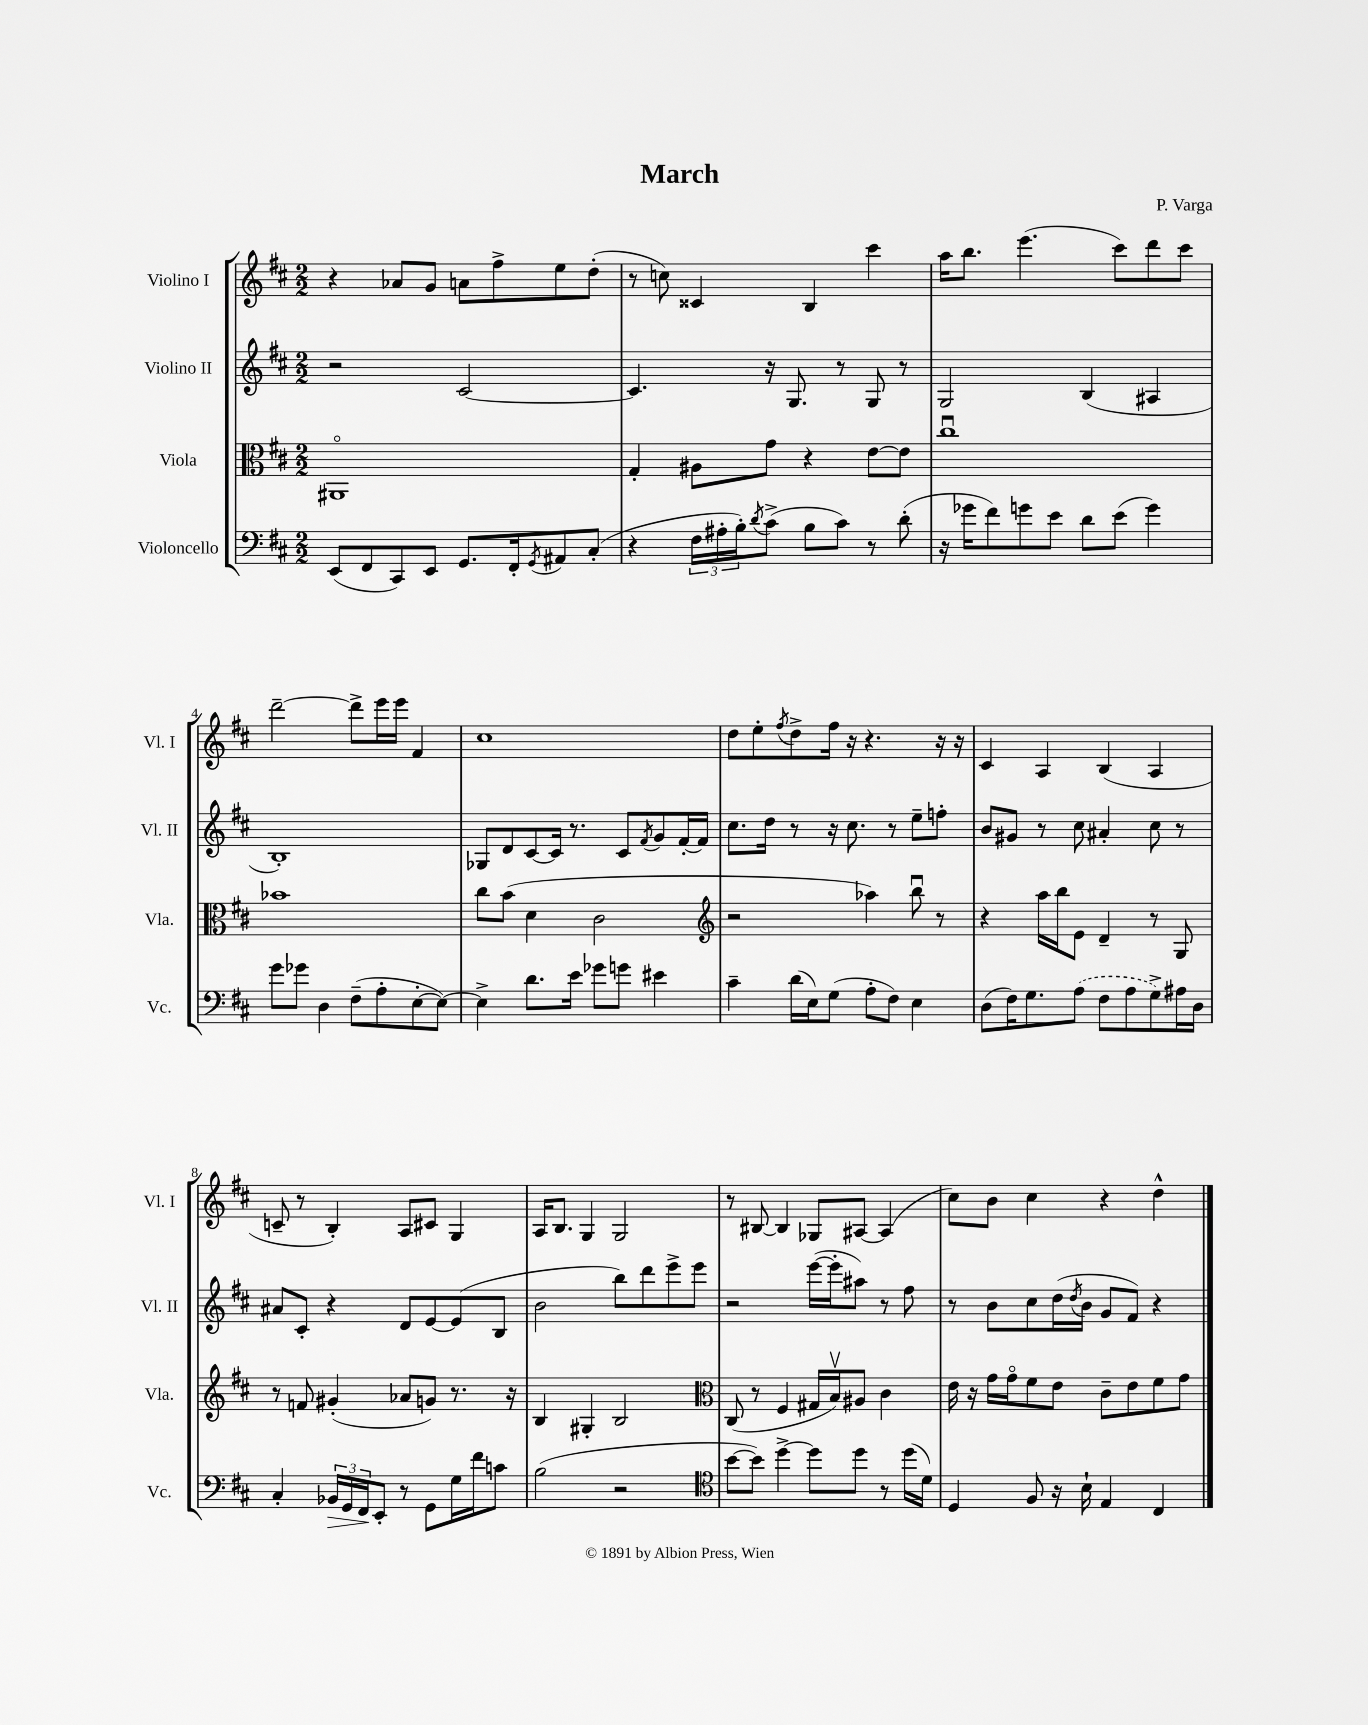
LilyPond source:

\header { title = "March" composer = "P. Varga" }
<<
\new StaffGroup <<
\new Staff = "s0" \with { instrumentName = "Violino I" shortInstrumentName = "Vl. I" } {
    \clef treble \key d \major \numericTimeSignature \time 2/2
    r4 aes'8 g'8 a'8 fis''8-> e''8 d''8-.( |
    r8 c''8) cisis'4 b4 cis'''4 |
    a''16 b''8. e'''4.( cis'''8) d'''8 cis'''8 |
    d'''2~-- d'''8-> e'''16 e'''16 fis'4 |
    cis''1 |
    d''8 e''8-. \acciaccatura { fis''8 } d''8-> fis''16 r16 r4. r16 r16 |
    cis'4 a4 b4( a4 |
    c'8-- r8 b4-.) a8 cis'8 g4 |
    a16 b8. g4 g2 |
    r8 bis8~ bis4 ges8 ais8~ ais4( |
    cis''8) b'8 cis''4 r4 d''4-^ \bar "|." |
}
\new Staff = "s1" \with { instrumentName = "Violino II" shortInstrumentName = "Vl. II" } {
    \clef treble \key d \major \numericTimeSignature \time 2/2
    r2 cis'2~ |
    cis'4. r16 g8. r8 g8 r8 |
    g2 b4( ais4 |
    b1-.) |
    ges8 d'8 cis'8~ cis'16 r8. cis'8 \acciaccatura { fis'8 } g'8 fis'16~-. fis'16 |
    cis''8. d''16 r8 r16 cis''8. r8 e''8-- f''8-. |
    b'8 gis'8 r8 cis''8 ais'4-. cis''8 r8 |
    ais'8 cis'8-. r4 d'8 e'8~ e'8( b8 |
    b'2 b''8) d'''8 e'''8-> e'''8 |
    r2 e'''16~( e'''16-. ais''8) r8 fis''8 |
    r8 b'8 cis''8 d''16( \acciaccatura { d''8 } b'16 g'8 fis'8) r4 \bar "|." |
}
\new Staff = "s2" \with { instrumentName = "Viola" shortInstrumentName = "Vla." } {
    \clef alto \key d \major \numericTimeSignature \time 2/2
    ais,1\flageolet |
    g4-. ais8 g'8 r4 e'8~ e'8 |
    cis''1\downbow |
    bes'1 |
    cis''8 b'8( d'4 cis'2 |
    \clef treble r2 aes''4) b''8\downbow r8 |
    r4 a''16 b''16 e'8 d'4-- r8 g8 |
    r8 f'8 gis'4-.( aes'8 g'8) r8. r16 |
    b4 gis4-. b2 |
    \clef alto cis8( r8 fis4 gis16 b16\upbow) ais8 cis'4 |
    e'16 r16 g'16 g'16\flageolet fis'8 e'8 cis'8-- e'8 fis'8 g'8 \bar "|." |
}
\new Staff = "s3" \with { instrumentName = "Violoncello" shortInstrumentName = "Vc." } {
    \clef bass \key d \major \numericTimeSignature \time 2/2
    e,8( fis,8 cis,8) e,8 g,8. fis,16-. \acciaccatura { g,8 } ais,8 cis8-.( |
    r4 \tuplet 3/2 { fis16 ais16-. b16-.) } \acciaccatura { d'8 } cis'8->( b8 cis'8) r8 d'8-.( |
    r16 ges'16 fis'8) g'8 e'8 d'8 e'8( g'4) |
    g'8 ges'8 d4 fis8--( a8-. e8~-. e8~) |
    e4-> d'8. e'16 ges'8 g'8 eis'4 |
    cis'4-- d'16( e16) g8( a8-. fis8) e4 |
    d8( fis16) g8. \once \slurDashed a8( fis8 a8 g8->) ais16 d16 |
    cis4-. \tuplet 3/2 { bes,16\> g,16 fis,16\! } e,8-. r8 g,8 g16 fis'16 c'8 |
    b2( r2 |
    \clef tenor b'8~ b'8) d''4~-> d''8 d''8 r8 d''16( d'16) |
    d4 fis8 r16 b16-! e4 cis4 \bar "|." |
}
>>
>>
